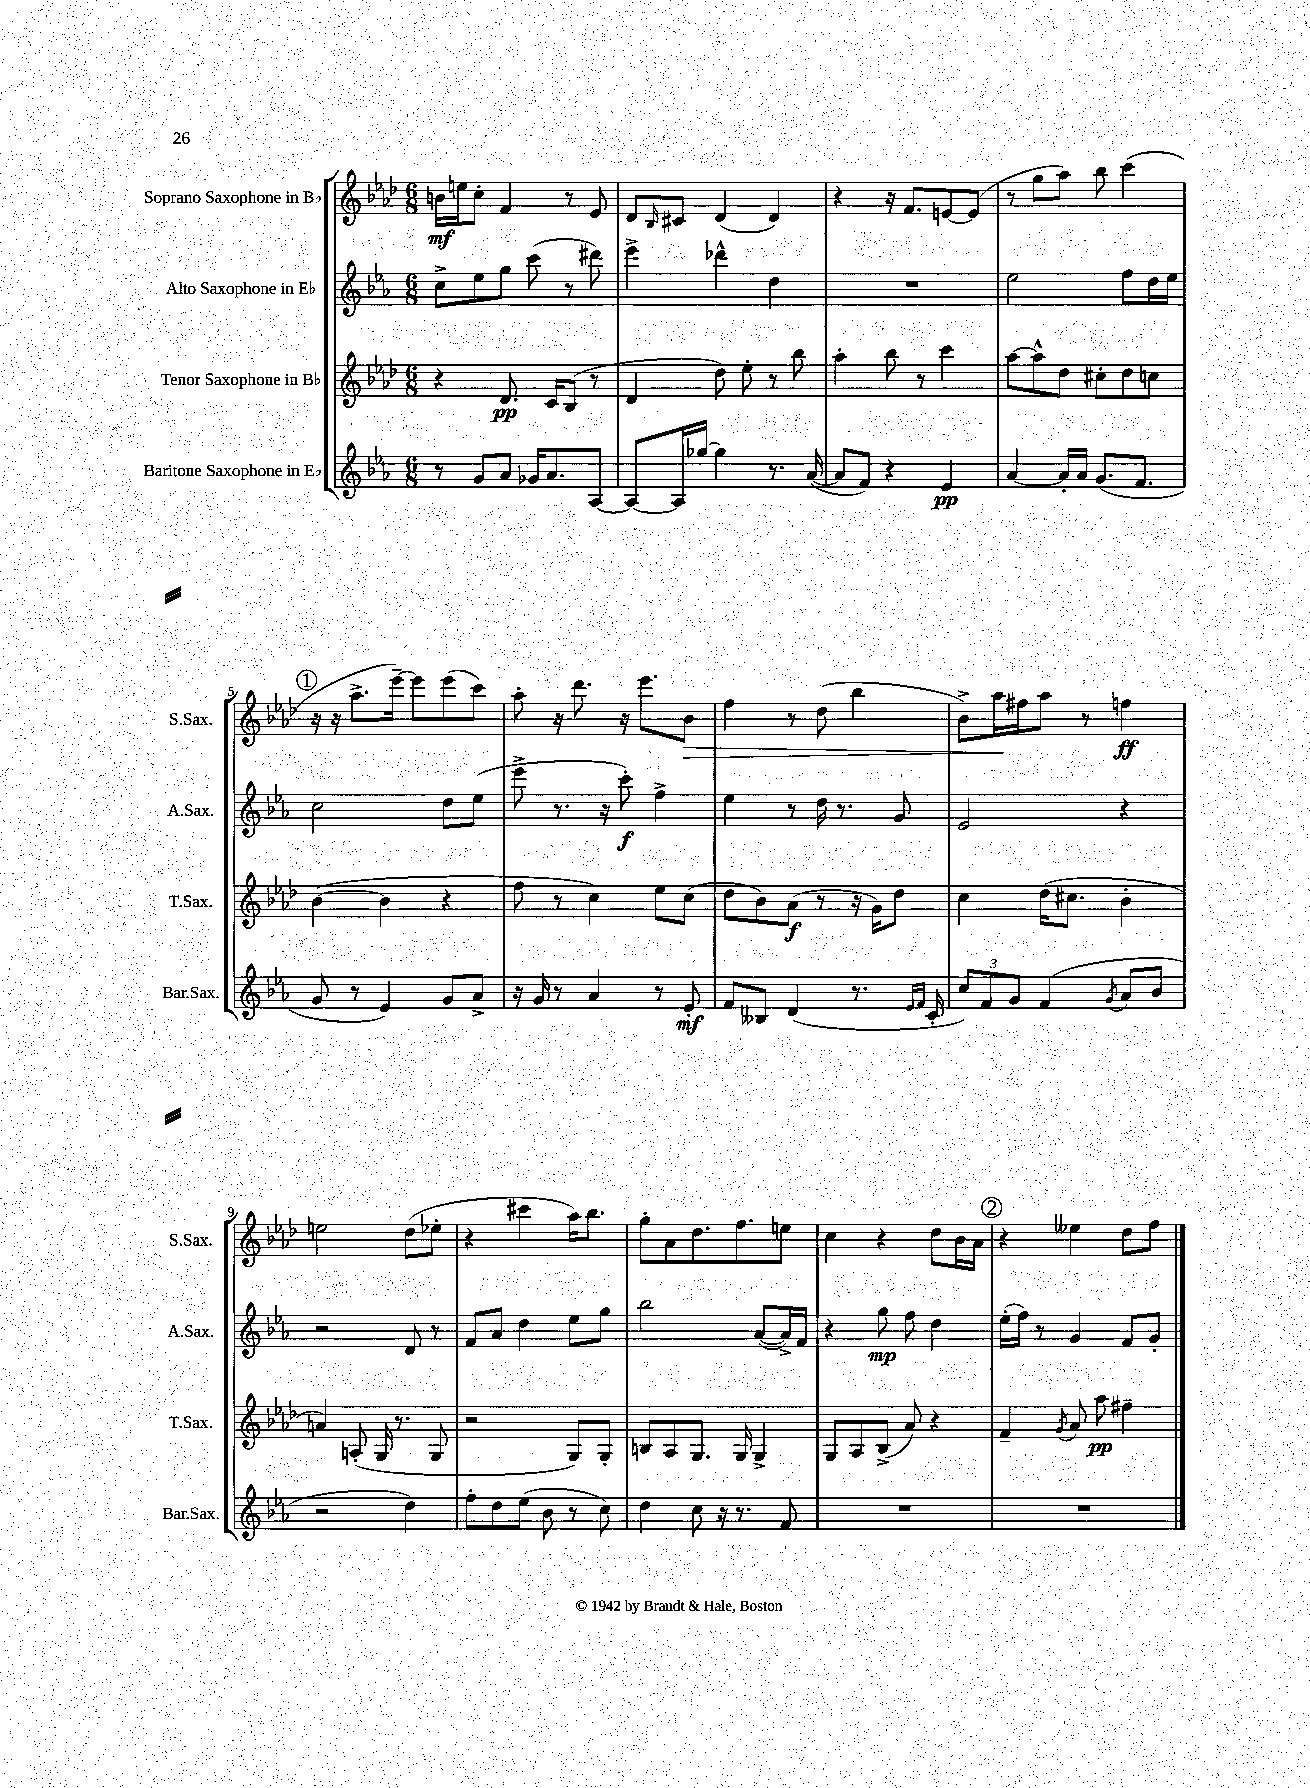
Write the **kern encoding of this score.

**kern	**dynam	**kern	**dynam	**kern	**dynam	**kern	**dynam
*part4	*part4	*part3	*part3	*part2	*part2	*part1	*part1
*staff4	*staff4	*staff3	*staff3	*staff2	*staff2	*staff1	*staff1
*I"Baritone Saxophone in E♭	*	*I"Tenor Saxophone in B♭	*	*I"Alto Saxophone in E♭	*	*I"Soprano Saxophone in B♭	*
*I'Bar.Sax.	*	*I'T.Sax.	*	*I'A.Sax.	*	*I'S.Sax.	*
*clefG2	*	*clefG2	*	*clefG2	*	*clefG2	*
*k[b-e-a-]	*	*k[b-e-a-d-]	*	*k[b-e-a-]	*	*k[b-e-a-d-]	*
*M6/8	*	*M6/8	*	*M6/8	*	*M6/8	*
=1	=1	=1	=1	=1	=1	=1	=1
8r	.	4r	.	8cc^\L	.	16bn\LL	mf
.	.	.	.	.	.	16een\J	.
8g/L	.	.	.	8ee-\	.	8cc'\J	.
8a-/J	.	8.d-/	pp	8gg\J	.	4f/	.
16g-X/KL	.	.	.	(8ccc\	.	.	.
8.a-/	.	16c/KL	.	.	.	.	.
.	.	(8B-/J	.	8r	.	8r	.
[8A-/J	.	8r	.	8ddd#X\)	.	8e-/	.
=2	=2	=2	=2	=2	=2	=2	=2
8A-/L_	.	4d-/	.	4eee-^\	.	8d-/L	.
.	.	.	.	.	.	16qqB-/	.
16A-/L]	.	.	.	.	.	8c#X/J	.
[16gg-X/JJ	.	.	.	.	.	.	.
4gg-\]	.	8dd-\)	.	4ddd-X^^\	.	(4d-/	.
.	.	8ee-'\	.	.	.	.	.
8.r	.	8r	.	4dd\	.	4d-/)	.
.	.	8bb-\	.	.	.	.	.
([16a-/	.	.	.	.	.	.	.
=3	=3	=3	=3	=3	=3	=3	=3
8a-/L]	.	4aa-'\	.	2.r	.	4r	.
8f/J)	.	.	.	.	.	.	.
4r	.	8bb-\	.	.	.	16r	.
.	.	.	.	.	.	8.f/L	.
.	.	8r	.	.	.	.	.
4e-/	pp	4ccc\	.	.	.	[8en/	.
.	.	.	.	.	.	(8e/J]	.
=4	=4	=4	=4	=4	=4	=4	=4
[4a-/	.	[8aa-\L	.	2ee-\	.	8r	.
.	.	8aa-^^\]	.	.	.	8gg\L	.
16a-'/LL]	.	8dd-\J	.	.	.	8aa-\J)	.
16a-/JJ	.	.	.	.	.	.	.
(8.g/L	.	8cc#X'\L	.	.	.	8bb-\	.
.	.	8dd-\	.	8ff\L	.	(4ccc\	.
8.f/J	.	.	.	.	.	.	.
.	.	8ccn\J	.	16dd\L	.	.	.
.	.	.	.	16ee-\JJ	.	.	.
!!LO:LB:g=z
!!LO:REH:place=s1:t=1
=5	=5	=5	=5	=5	=5	=5	=5
8g/	.	([4b-\	.	2cc\	.	16r	.
.	.	.	.	.	.	16r	.
8r	.	.	.	.	.	8.aa-^\L	.
4e-/)	.	4b-\]	.	.	.	.	.
.	.	.	.	.	.	[16eee-~\Jk)	.
.	.	.	.	.	.	8eee-\L]	.
8g/L	.	4r	.	8dd\L	.	(8eee-\	.
8a-^/J	.	.	.	(8ee-\J	.	8ccc\J)	.
=6	=6	=6	=6	=6	=6	=6	=6
16r	.	8ff\	.	8eee-^\	.	8aa-'\	.
16g/	.	.	.	.	.	.	.
8r	.	8r	.	8.r	.	16r	.
.	.	.	.	.	.	8.ddd-\	.
4a-/	.	4cc\)	.	.	.	.	.
.	.	.	.	16r	.	.	.
.	.	.	.	8ccc'\)	f	16r	.
.	.	.	.	.	.	8.eee-\L	.
8r	.	8ee-\L	.	4ff^\	.	.	.
!	!	!	!	!	!	!	!LO:HP:b
8e-'/	mf	(8cc\J	.	.	.	8b-\J	>
=7	=7	=7	=7	=7	=7	=7	=7
8f/L	.	8dd-\L	.	4ee-\	.	4ff\	.
8B--X/J	.	8b-\)	.	.	.	.	.
(4d/	.	(8a-\J	f	8r	.	8r	.
.	.	8r	.	16dd\	.	(8dd-\	.
.	.	.	.	8.r	.	.	.
8.r	.	16r	.	.	.	4bb-\	.
.	.	16g\KL)	.	.	.	.	.
.	.	8dd-\J	.	8g/	.	.	.
16qqe-/LL	.	.	.	.	.	.	.
16qqf/JJ	.	.	.	.	.	.	.
16c'/	.	.	.	.	.	.	.
=8	=8	=8	=8	=8	=8	=8	=8
12cc/L)	.	4cc\	.	2e-/	.	8b-^\L)	.
12f/	.	.	.	.	.	.	.
.	.	.	.	.	.	16aa-\L	.
12g/J	.	.	.	.	.	.	.
.	.	.	.	.	.	16ff#X\J	]
(4f/	.	(16dd-\KL	.	.	.	8aa-\J	.
.	.	8.cc#X\J	.	.	.	.	.
.	.	.	.	.	.	8r	.
8qg/	.	.	.	.	.	.	.
8a-/L	.	4b-'\	.	4r	.	4ffn\	ff
8b-/J	.	.	.	.	.	.	.
!!LO:LB:g=z
=9	=9	=9	=9	=9	=9	=9	=9
2r	.	4an/)	.	2r	.	2een\	.
.	.	(8An'/	.	.	.	.	.
.	.	16G/	.	.	.	.	.
.	.	8.r	.	.	.	.	.
4dd\)	.	.	.	8d/	.	(8dd-\L	.
.	.	8G/	.	8r	.	8ee-X'\J	.
=10	=10	=10	=10	=10	=10	=10	=10
8ff'\L	.	2r	.	8f/L	.	4r	.
8dd\	.	.	.	8a-/J	.	.	.
(8ee-\J	.	.	.	4dd\	.	4ccc#X\	.
8b-\	.	.	.	.	.	.	.
8r	.	8G/L)	.	8ee-\L	.	16aa-\KL)	.
.	.	.	.	.	.	8.bb-\J	.
8cc\)	.	8G'/J	.	8gg\J	.	.	.
=11	=11	=11	=11	=11	=11	=11	=11
4dd\	.	8Bn/L	.	2bb-\	.	8gg'\L	.
.	.	8A-/	.	.	.	8a-\	.
8cc\	.	8.G/J	.	.	.	8.dd-\	.
16r	.	.	.	.	.	.	.
8.r	.	16G/	.	.	.	8.ff\	.
.	.	4G^/	.	([8a-/L	.	.	.
8f/	.	.	.	16a-^/L])	.	8een\J	.
.	.	.	.	16f/JJ	.	.	.
=12	=12	=12	=12	=12	=12	=12	=12
2.r	.	8G/L	.	4r	.	4cc\	.
.	.	8A-/	.	.	.	.	.
.	.	(8B-^/J	.	8gg\	mp	4r	.
.	.	8a-/)	.	8ff\	.	.	.
.	.	4r	.	4dd\	.	8dd-\L	.
.	.	.	.	.	.	16b-\L	.
.	.	.	.	.	.	16a-\JJ	.
!!LO:REH:place=s1:t=2
=13	=13	=13	=13	=13	=13	=13	=13
2.r	.	4f~/	.	(16ee-'\LL	.	4r	.
.	.	.	.	16ff\JJ)	.	.	.
.	.	.	.	8r	.	.	.
.	.	8qg/	.	.	.	.	.
.	.	8a-/	.	4g/	.	4ee--X\	.
.	.	8aa-\	pp	.	.	.	.
.	.	4ff#X~\	.	8f/L	.	8dd-\L	.
.	.	.	.	8g'/J	.	8ff\J	.
==	==	==	==	==	==	==	==
*-	*-	*-	*-	*-	*-	*-	*-
